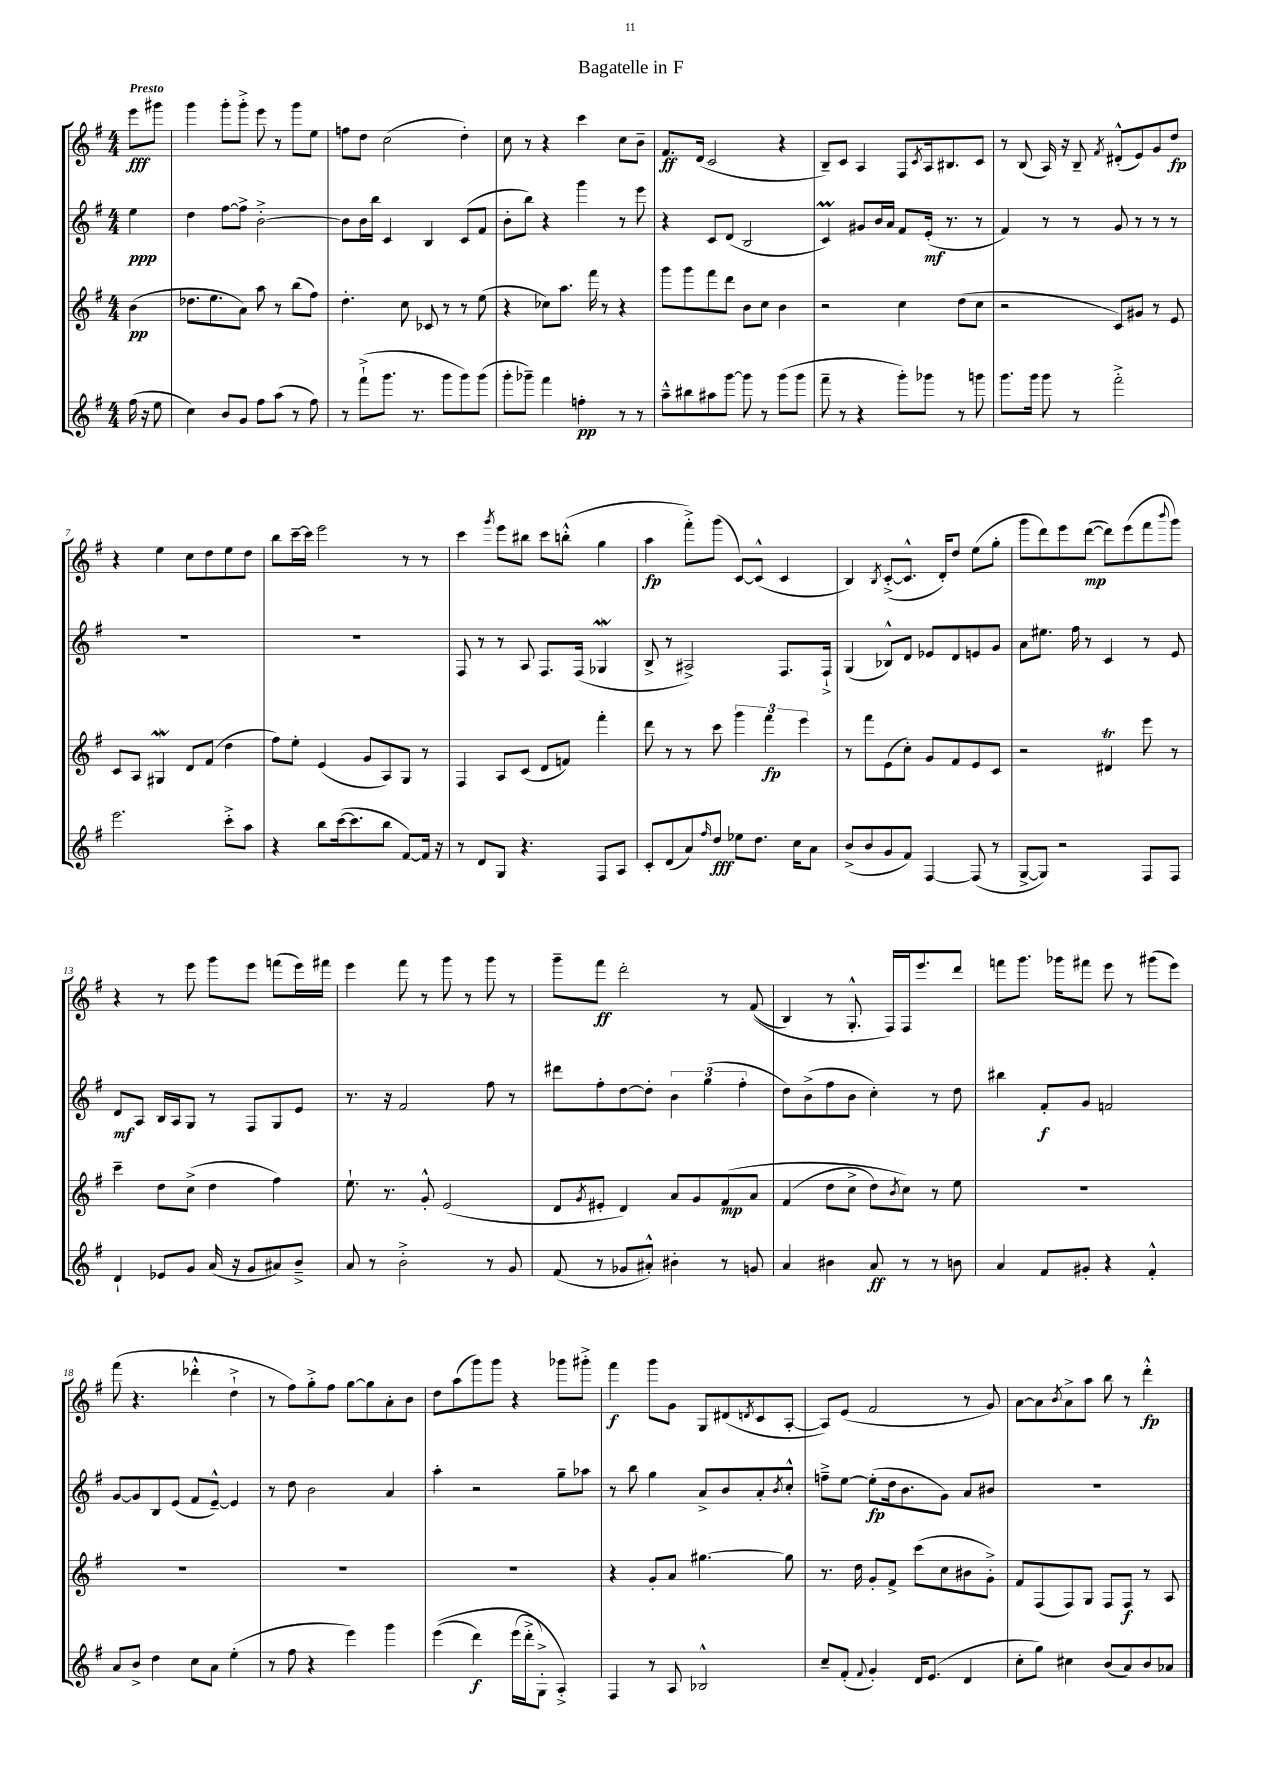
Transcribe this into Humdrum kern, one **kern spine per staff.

**kern	**kern	**kern	**kern
*staff4	*staff3	*staff2	*staff1
*clefG2	*clefG2	*clefG2	*clefG2
*k[f#]	*k[f#]	*k[f#]	*k[f#]
*M4/4	*M4/4	*M4/4	*M4/4
(16ff#	(4b	4ee	8eee
16r	.	.	.
8ee	.	.	8ggg#
=	=	=	=
4cc)	8.dd-	4dd	4ggg
.	8.ee	.	.
8b	.	[8ff#	8ggg'
8g	8a)	8ff#^]	8ggg'^
8ff#	8aa	[2b'^	8eee
(8aa	8r	.	8r
8r	(8bb	.	8ggg
8ff#)	8ff#)	.	8ee
=	=	=	=
8r	4.dd'	8b]	8ff
(8fff#`^	.	16b	8dd
.	.	16bb	.
8.ggg	.	4c	(2cc
.	8cc	.	.
8.r	.	.	.
.	8c-	4B	.
8ggg	8r	.	.
8ggg)	8r	(8c	4dd')
(8ggg	(8ee	8f#	.
=	=	=	=
8ggg'	4r	8b'	8cc
8ggg-~)	.	8bb)	8r
4fff#	8cc-)	4r	4r
.	8.aa	.	.
4ff'	.	4ggg	4ccc
.	16fff#	.	.
.	8r	.	.
8r	4r	8r	8cc
8r	.	8eee	8b~
=	=	=	=
8aa~^^	8ggg	4r	8.f#
8bb#	8ggg	.	.
.	.	.	(16d
8aa#	8fff#	8c	2c
[8ggg	8ddd	(8d	.
8ggg]	8b	2B	.
8r	8cc	.	.
(8ggg	4b	.	4r
8ggg	.	.	.
=	=	=	=
8fff#~	2r	4c)	8B~)
8r	.	.	8c
4r	.	8g#	4A
.	.	16b	.
.	.	16a	.
8ggg')	4cc	8f#	8F#
.	.	.	8qc
8ggg-	.	(16e'	16A
.	.	8.r	8.B#
8r	(8dd	.	.
8ggg	8cc	8r	8c
=	=	=	=
8.ggg	2r	4f#)	8r
.	.	.	(8B
16ggg	.	.	.
8ggg	.	8r	16A)
.	.	.	16r
8r	.	8r	8B~
.	.	.	8qf#
2fff#'^	8c)	8g	(8d#'^^
.	8g#	8r	8e)
.	8r	8r	8g
.	8e	8r	8dd
=	=	=	=
2.eee	8c	1r	4r
.	8A	.	.
.	4G#	.	4ee
.	8d	.	8cc
.	(8f#	.	8dd
8ccc'^	4dd	.	8ee
8aa	.	.	8dd
=	=	=	=
4r	8ff#)	1r	8bb
.	8ee'	.	[16ccc~
.	.	.	16ccc]
8bb	(4e	.	2eee
([16ccc	.	.	.
8.ccc]	.	.	.
.	8g	.	.
8bb	8A)	.	.
[8f#)	8G	.	8r
16f#]	8r	.	8r
16r	.	.	.
=	=	=	=
8r	4F#	8F#	4ccc
8d	.	8r	.
.	.	.	8qggg
8G	8A	8r	8eee
4.r	(8c	8A	8bb#
.	8d	8.F#	8ccc
.	8f)	.	(8bb'^^
.	.	(16F#	.
8F#	4fff#'	4G-	4gg
8A	.	.	.
=	=	=	=
8c'	8ddd	8B^	4aa
(8d	8r	8r	.
8a)	8r	2A#^)	8fff#'^)
16qqff#	.	.	.
8dd	8ccc	.	(8ggg
8ee-	6ggg	.	[8c)
8.dd	.	.	(8c^^]
.	6fff#	.	.
.	.	8.F#	4c
16cc	.	.	.
.	6eee	.	.
8a	.	.	.
.	.	16F#`^	.
=	=	=	=
(8b^	8r	(4G	4B)
8b	8fff#	.	.
.	.	.	8qB
8g	(8e	8B-^^)	([8c'^
8f#)	8cc')	8d	8.c^^]
[4F#	8g	8e-	.
.	.	.	16d')
.	8f#	8d	8dd
(8F#]	8e	8e	(8ee
8r	8c	8g	8gg'
=	=	=	=
[8G^	2r	8a	8ggg
8G])	.	8.ee#	8ddd)
2r	.	.	8eee
.	.	16ff#	.
.	.	8r	([8ddd
.	4d#	4c	8ddd])
.	.	.	(8eee
8F#	8eee	8r	8fff#
.	.	.	8qqbbb
8F#	8r	8e	8ggg)
=	=	=	=
4d`	4ccc~	8d	4r
.	.	8A	.
8e-	8dd	16B	8r
.	.	16A	.
8g	(8cc^	8G	8eee
(16a	4dd	8r	8ggg
16r	.	.	.
8g	.	8F#	8eee
8a#)	4ff#)	8G	(8fff
8b~^	.	8e	16eee)
.	.	.	16fff#
=	=	=	=
8a	8.ee`	8.r	4eee
8r	.	.	.
.	8.r	16r	.
2b'^	.	2f#	8fff#
.	8g'^^	.	8r
.	(2e	.	8ggg
.	.	.	8r
8r	.	8ff#	8ggg
8g	.	8r	8r
=	=	=	=
(8f#	8d	8ddd#	8ggg~
.	8qg	.	.
8r	8e#'	8ff#'	8fff#
8g-	4d)	[8dd	2ddd'
8a#'^^)	.	8dd']	.
4b#'	8a	6b	.
.	8g	.	.
.	.	(6gg	.
8r	&(8f#	.	8r
.	.	6ff#'	.
8g	8a	.	&((8f#
=	=	=	=
4a	(4f#	8dd)	4B)
.	.	(8b^	.
4b#	8dd	8ff#	8r
.	8cc^	8b	8.G'^^
8a	8dd)	4cc')	.
.	.	.	16F#&)
.	8qb	.	.
8r	8cc&)	.	16F#
.	.	.	8.eee
8r	8r	8r	.
8b	8ee	8dd	8ddd
=	=	=	=
4a	1r	4bb#	8fff
.	.	.	8.ggg
8f#	.	8f#'	.
.	.	.	16ggg-
8g#'	.	8g	8fff#
4r	.	2f	8eee
.	.	.	8r
4f#'^^	.	.	(8ggg#
.	.	.	8eee)
=	=	=	=
8a	1r	[8g	(8fff#
8b^	.	8g]	4.r
4dd	.	8B	.
.	.	(8e	.
8cc	.	8f#	4ddd-'^^
8a	.	[8e~^^)	.
(4ee'	.	4e]	4dd`^
=	=	=	=
8r	1r	8r	8r
8ff#	.	8dd	8ff#)
4r	.	2b	8gg'^
.	.	.	8ff#
4eee)	.	.	[8gg
.	.	.	8gg]
4ggg	.	4a	8a'
.	.	.	8b
=	=	=	=
&((4eee	1r	4aa'	8dd
.	.	.	(8aa
4ddd)	.	2r	8ggg)
.	.	.	8ggg
(16eee	.	.	4r
16ddd'^	.	.	.
8G'^&)	.	.	.
4A'^)	.	8gg~	8ggg-
.	.	8aa-	8ggg#'^
=	=	=	=
4F#	4r	8r	4fff#
.	.	8bb	.
8r	8g'	4gg	8ggg
8A	8a	.	8g
2B-^^	[4.gg#	8a^	8G
.	.	8b	(8d#
.	.	.	8qd
.	.	8a'	8c
.	.	8qb	.
.	8gg#]	8cc'^^	[8A'
=	=	=	=
8cc~	8.r	8ff~^	8A])
(8f#'	.	[8ee	(8e
.	16dd	.	.
8qqf#	.	.	.
4g')	8g'	(8ee']	2f#
.	8f#^	16dd	.
.	.	8.b	.
16d	(8ccc	.	.
(8.e	.	.	.
.	8cc	8g)	.
4d	8b#	8a	8r
.	8g'^)	8b#	8g)
=	=	=	=
8cc'	8f#	1r	[8a
8gg)	(8F#	.	8a]
.	.	.	8qb
4cc#	8F#)	.	8a^
.	8G	.	8aa
(8b	8F#	.	8bb
8a)	8F#	.	8r
8b	8r	.	4ddd'^^
8a-	8A	.	.
==	==	==	==
*-	*-	*-	*-
